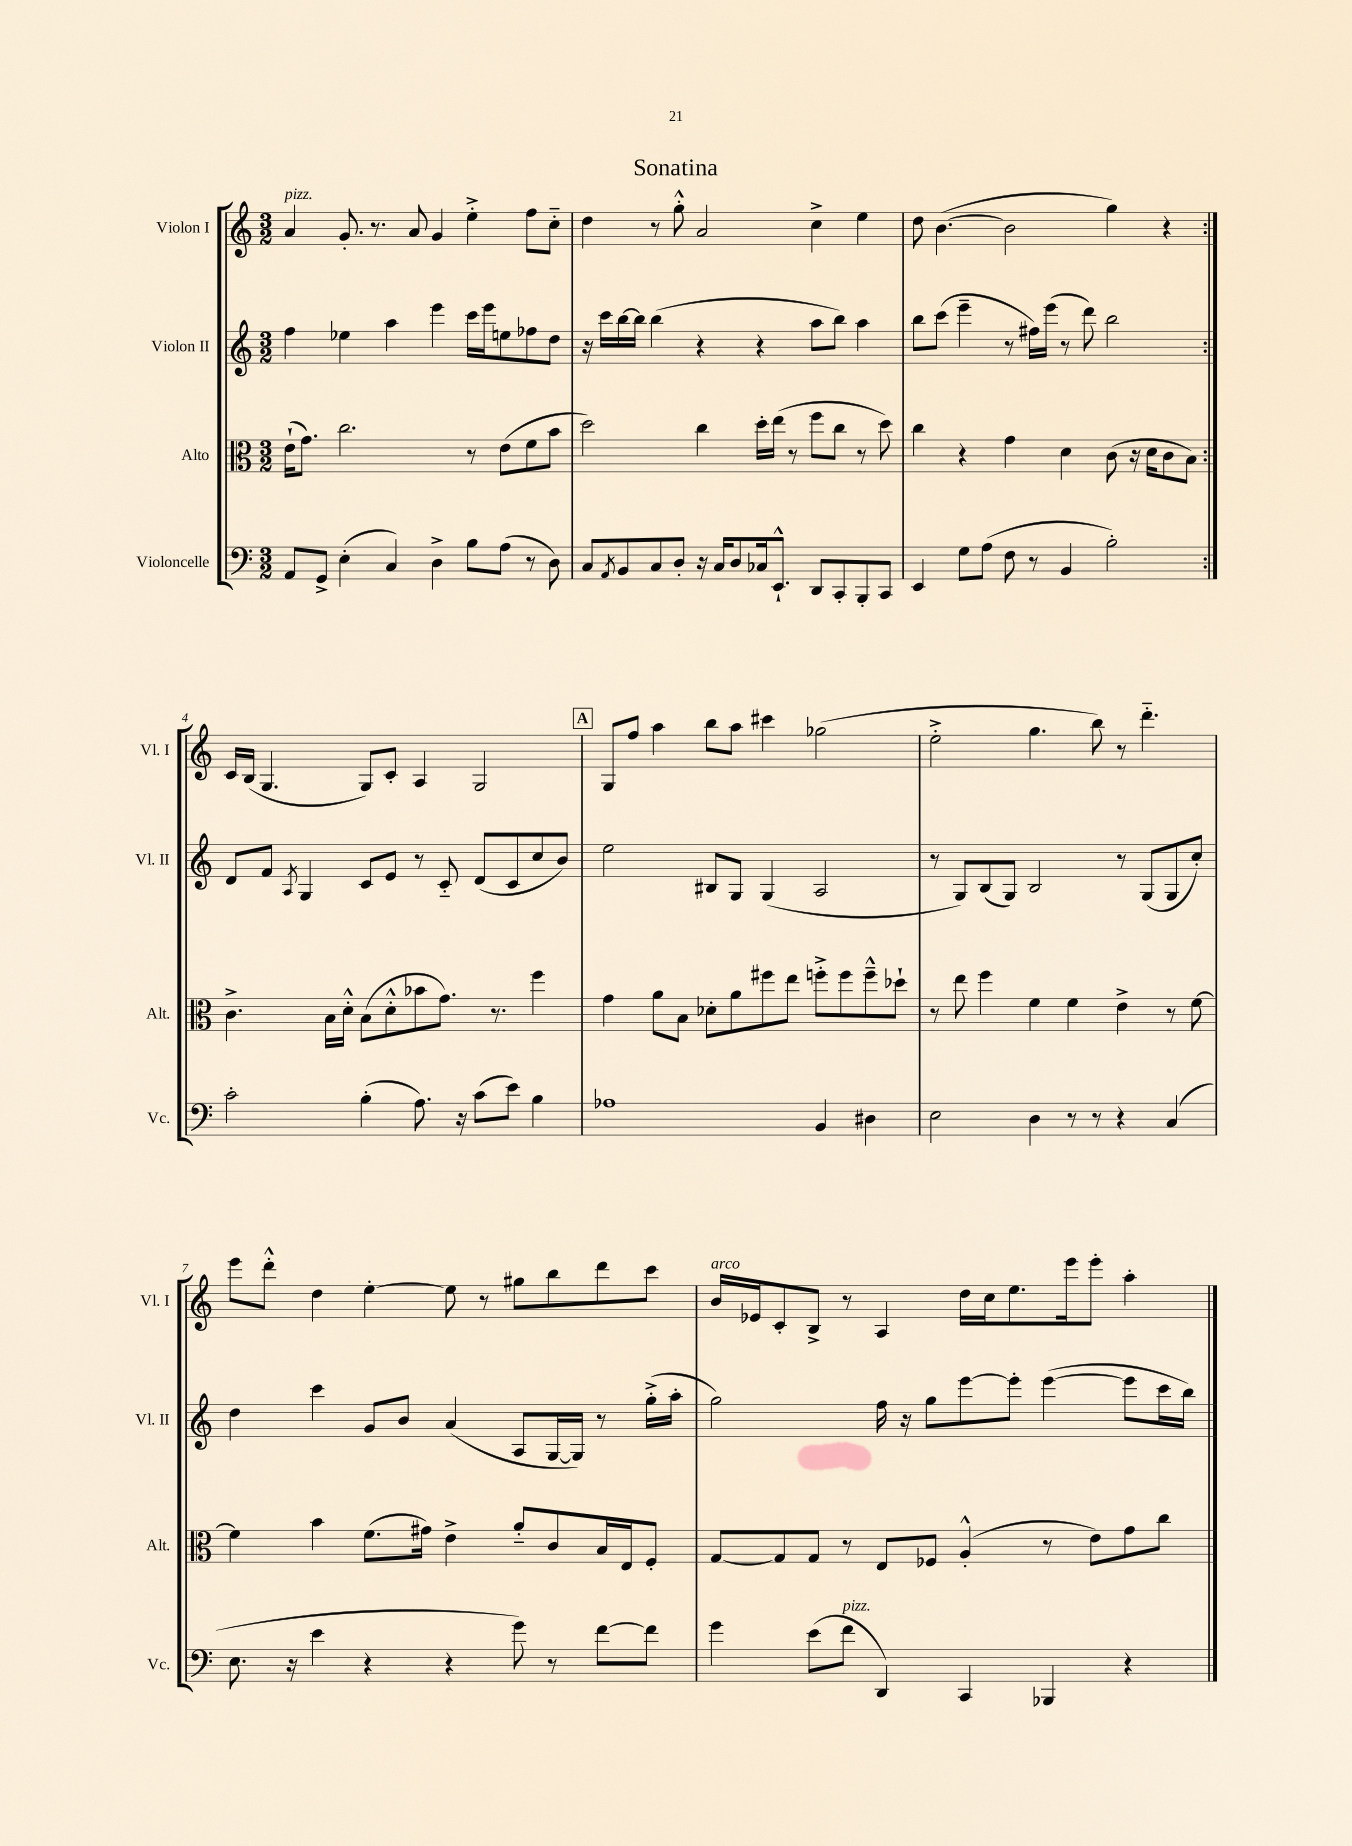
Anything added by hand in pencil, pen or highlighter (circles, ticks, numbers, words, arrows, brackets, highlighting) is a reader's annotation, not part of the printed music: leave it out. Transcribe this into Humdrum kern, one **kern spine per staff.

**kern	**kern	**kern	**kern
*part4	*part3	*part2	*part1
*staff4	*staff3	*staff2	*staff1
*I"Violoncelle	*I"Alto	*I"Violon II	*I"Violon I
*I'Vc.	*I'Alt.	*I'Vl. II	*I'Vl. I
*clefF4	*clefC3	*clefG2	*clefG2
*k[]	*k[]	*k[]	*k[]
*M3/2	*M3/2	*M3/2	*M3/2
=1	=1	=1	=1
!	!	!	!LO:TX:a:i:t=pizz.
8AA/L	(16e`\KL	4ff\	4a/
.	8.g\J)	.	.
8GG^/J	.	.	.
(4E'\	2.cc\	4ee-X\	8.g'/
.	.	.	8.r
4C/)	.	4aa\	.
.	.	.	8a/
4D^\	.	4eee\	4g/
8B\L	8r	16ccc\LL	4ee'^\
.	.	16eee\J	.
(8A\J	(8e\L	8een\	.
8r	8f\	8ff-X\	8ff\L
8D\)	8b\J	8dd\J	8cc\J
=2	=2	=2	=2
8C/L	2dd\)	16r	4dd\
.	.	16ccc\LL	.
8qAA/	.	.	.
8BB/	.	[16bb\	.
.	.	16bb\JJ]	.
8C/	.	(4bb\	8r
8D'/J	.	.	8gg'^^\
16r	4cc\	4r	2a/
16C/KL	.	.	.
8D/	.	.	.
16C-X/k	16dd'\LL	4r	.
8.EE`^^/J	(16ee\JJ	.	.
.	8r	.	.
8DD/L	8ff\L	8aa\L	4cc^\
8CC'/	8cc\J	8bb\J)	.
8BBB'/	8r	4aa\	4ee\
8CC/J	8dd\)	.	.
=3	=3	=3	=3
4EE/	4cc\	8bb\L	8dd\
.	.	(8ccc\J	([4.b\
8G\L	4r	4eee~\	.
(8A\J	.	.	.
8F\	4g\	8r	2b\]
8r	.	16ff#X\LL)	.
.	.	(16eee\JJ	.
4BB/	4d\	8r	.
.	.	8ddd\)	.
2B'\)	(8c\	2bb\	4gg\)
.	16r	.	.
.	16d\KL	.	.
.	8c\	.	4r
.	8B\J)	.	.
!!LO:LB:g=z
=4:|!	=4:|!	=4:|!	=4:|!
2c'\	4.c^\	8d/L	16c/LL
.	.	.	(16B/JJ
.	.	8f/J	4.G/
.	.	8qA/	.
.	.	4G/	.
.	16B\LL	.	.
.	16d'^^\JJ	.	.
(4B'\	(8B\L	8c/L	8G/L)
.	8d'^^\	8e/J	8c'/J
8.A\)	8b-X\	8r	4A/
.	8.g\J)	8c/	.
16r	.	.	.
(8c\L	.	(8d/L	2G/
.	8.r	.	.
8e\J)	.	8c/	.
4B\	4ff\	8cc/	.
.	.	8b/J)	.
!!LO:REH:place=s1:t=A
=5	=5	=5	=5
1A-X	4g\	2ee\	8G/L
.	.	.	8ff/J
.	8a\L	.	4aa\
.	8B\J	.	.
.	8d-X'\L	8B#X/L	8bb\L
.	8a\	8G/J	8aa\J
.	8ff#X\	(4G/	4ccc#X\
.	8ee\J	.	.
4BB/	8ffn'^\L	2A/	(2gg-X\
.	8ff\	.	.
4D#X\	8ff~^^\	.	.
.	8dd-X`\J	.	.
=6	=6	=6	=6
2E\	8r	8r	2ee'^\
.	8ee\	8G/L)	.
.	4ff\	(8B/	.
.	.	8G/J)	.
4D\	4f\	2B/	4.gg\
8r	4f\	.	.
8r	.	.	8bb\)
4r	4e^\	8r	8r
.	.	(8G/L	4.ddd\
(4C/	8r	8G/	.
.	[8f\	8cc'/J)	.
!!LO:LB:g=z
=7	=7	=7	=7
8.E\	4f\]	4dd\	8eee\L
.	.	.	8ddd'^^\J
16r	.	.	.
4e\	4b\	4ccc\	4dd\
4r	(8.f\L	8g/L	[4ee'\
.	.	8b/J	.
.	16g#X\Jk)	.	.
4r	4e^\	(4a/	8ee\]
.	.	.	8r
8g\)	8a/L	8A/L	8gg#X\L
8r	8c/	[16G/L	8bb\
.	.	16G/JJ])	.
[8f\L	16B/L	8r	8ddd\
.	16E/J	.	.
8f\J]	8F'/J	(16gg'^\LL	8ccc\J
.	.	16aa'\JJ	.
=8	=8	=8	=8
!	!	!	!LO:TX:a:i:t=arco
4g\	[8G/L	2gg\)	16b/LL
.	.	.	16e-X/J
.	8G/]	.	8c'/
(8e\L	8G/J	.	8B^/J
!LO:TX:a:i:t=pizz.	!	!	!
8f\J	8r	.	8r
4DD/)	8E/L	16ff\	4A/
.	.	16r	.
.	8F-X/J	8gg\L	.
4CC/	(4A'^^/	[8eee\	16dd\LL
.	.	.	16cc\J
.	.	8eee'\J]	8.ee\
4BBB-X/	8r	([4eee\	.
.	.	.	16eee\k
.	8e\L)	.	8eee'\J
4r	8g\	8eee\L]	4aa'\
.	8cc\J	16ccc\L	.
.	.	16bb\JJ)	.
==	==	==	==
*-	*-	*-	*-
